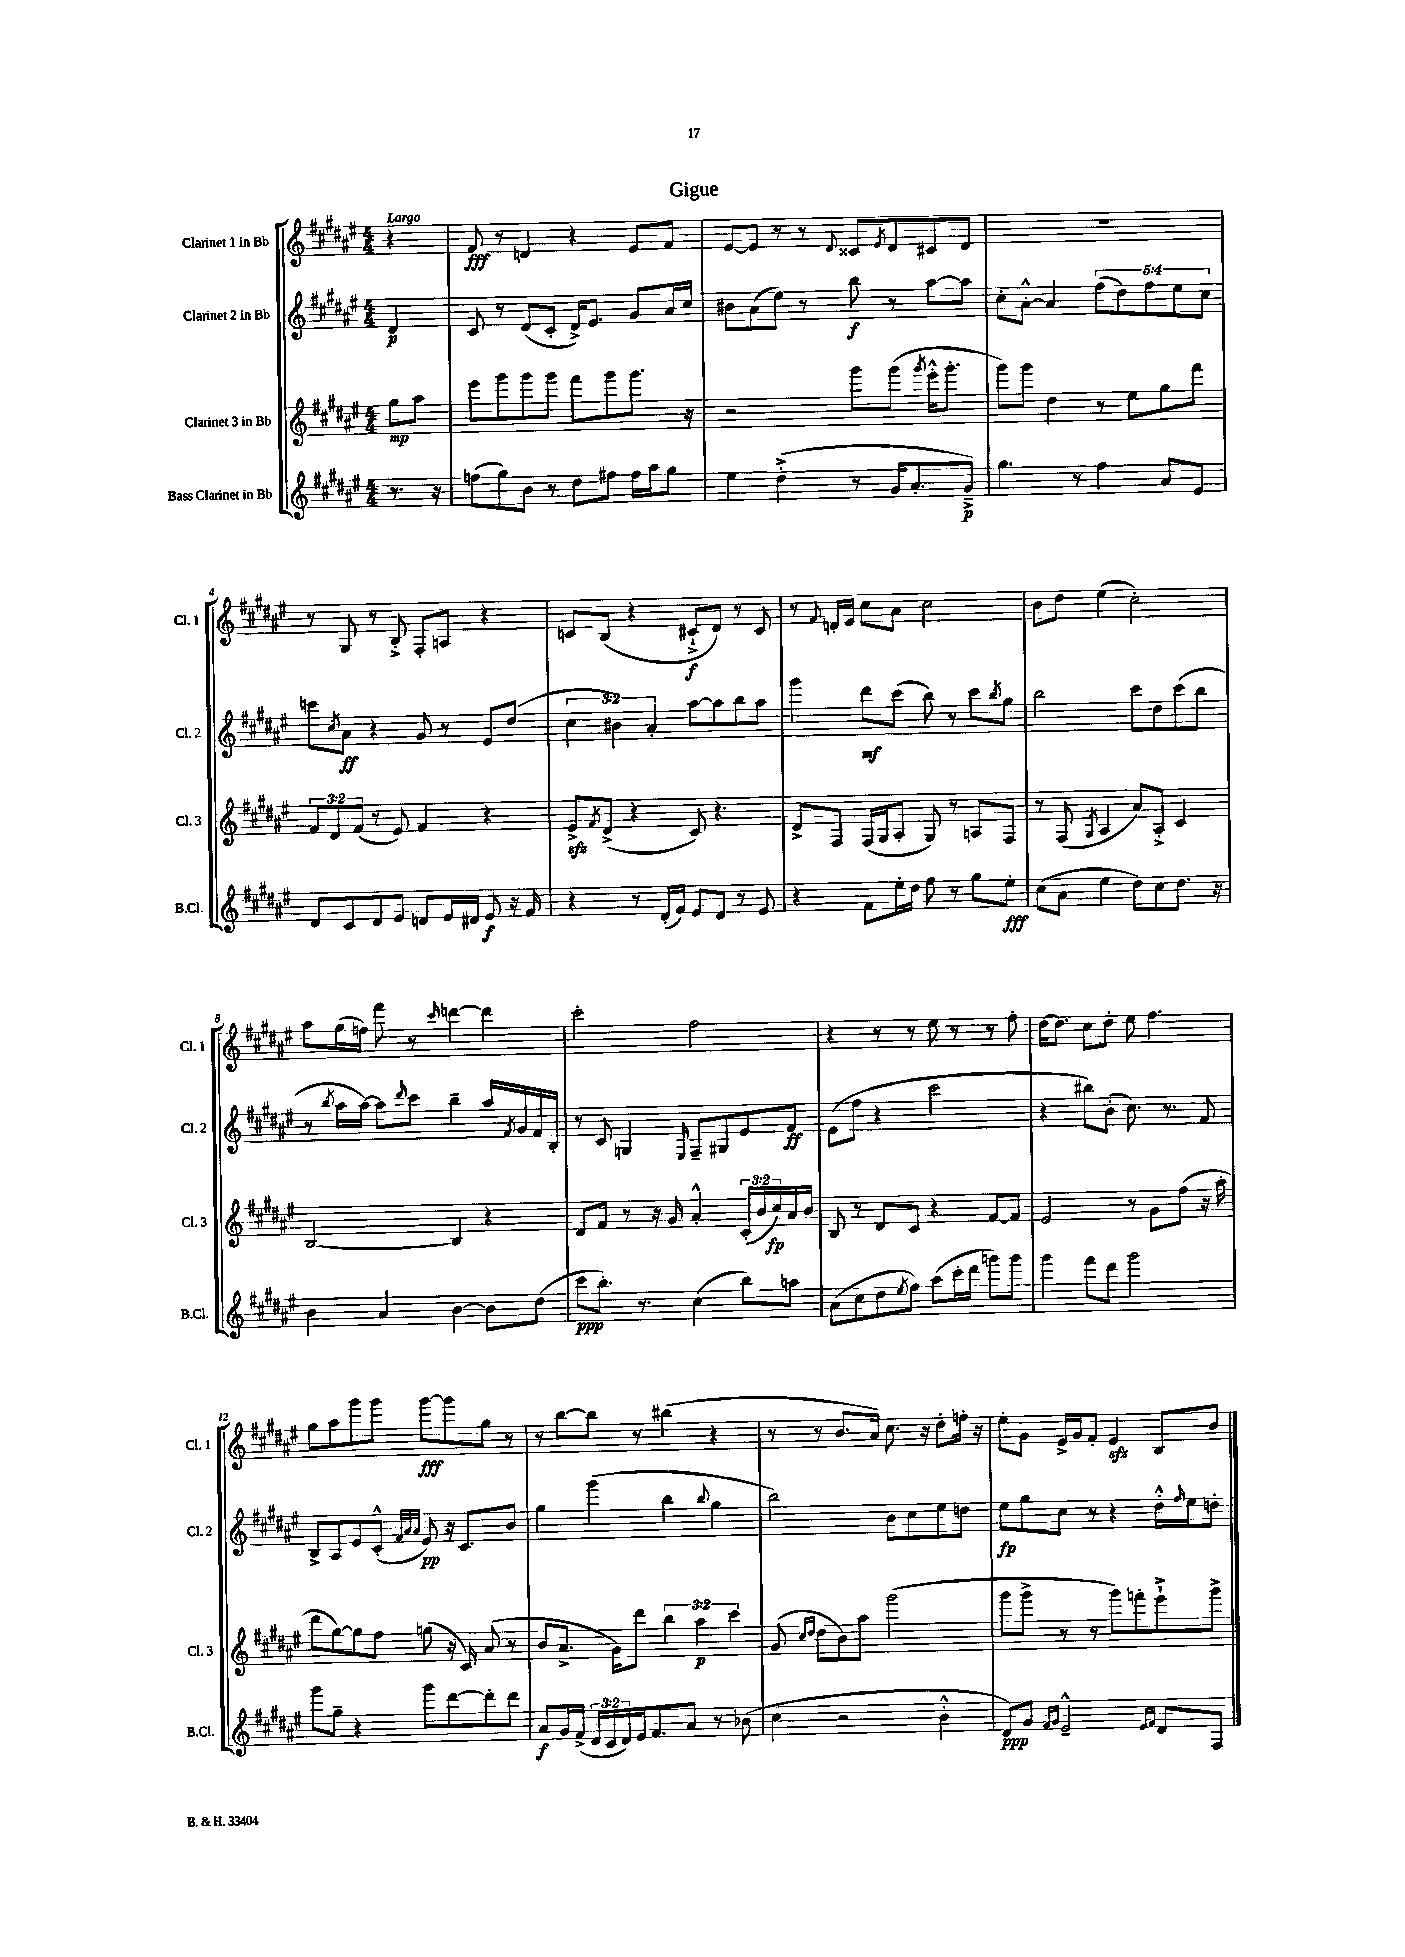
\header { title = "Gigue" }
<<
\new StaffGroup <<
\new Staff = "s0" \with { instrumentName = "Clarinet 1 in Bb" shortInstrumentName = "Cl. 1" } {
    \clef treble \key fis \major \numericTimeSignature \time 4/4 \partial 4 \tempo "Largo"
    r4 |
    fis'8\fff r8 d'4 r4 eis'8 fis'8 |
    eis'8~ eis'8 r8 r8 \appoggiatura { dis'8 } cisis'8 \acciaccatura { eis'8 } dis'8 cis'8 dis'8 |
    R1 |
    r8 gis8 r8 b8-.-> fis8-. a8 r4 |
    c'8 b8( r4 cis'8-!->\f dis'8) r8 cis'8 |
    r8 \appoggiatura { fis'8 } d'16-. eis'16 cis''8 ais'8 cis''2 |
    b'8 dis''8 eis''4( cis''2-.) |
    ais''8 gis''16( f''16) fis'''8 r8 \grace { cis'''16 } d'''4~ d'''4 |
    cis'''2-. fis''2 |
    r4 r8 r8 eis''8 r8 r8 fis''8-. |
    dis''16~ dis''8. cis''8 dis''8-. eis''8 fis''4. |
    gis''8 ais''8 gis'''8 gis'''8 gis'''8~\fff gis'''8 gis''8 r8 |
    r8 b''8~ b''8 r8 bis''4( r4 |
    r8 r8 b'8. ais'16) cis''8. r16 dis''8-. f''16-. r16 |
    eis''8-. gis'8 eis'16-> gis'16 fis'8-. eis'4\sfz b8 b'8 \bar "|." |
}
\new Staff = "s1" \with { instrumentName = "Clarinet 2 in Bb" shortInstrumentName = "Cl. 2" } {
    \clef treble \key fis \major \numericTimeSignature \time 4/4 \override Staff.TupletNumber.text = #tuplet-number::calc-fraction-text \partial 4
    dis'4\p |
    cis'8 r8 dis'8( cis'8-. dis'16->) eis'8. gis'8 ais'16 cis''16 |
    bis'8 ais'8( eis''8) r8 b''8\f r8 ais''8~ ais''8 |
    cis''8-. ais'8~-.-^ ais'4 \tuplet 5/4 { fis''8( dis''8) fis''8 eis''8 cis''8 } |
    c'''8 \acciaccatura { cis''8 } ais'8\ff r4 gis'8 r8 eis'8 dis''8( |
    \tuplet 3/2 { cis''4 bis'4) ais'4-. } ais''8~ ais''8 b''8 ais''8 |
    gis'''4 dis'''8\mf cis'''8( b''8) r8 cis'''8 \acciaccatura { b''8 } gis''8 |
    b''2 cis'''8 dis''8 cis'''8( b''8 |
    r8 \acciaccatura { b''8 } ais''16 ais''16~) ais''8 \grace { dis'''16 } cis'''8 b''4-- ais''16 \acciaccatura { fis'8 } gis'16 fis'16 b16-. |
    r8 cis'8 g4 \grace { eis16 } fis8-- gis8 eis'8 fis'8\ff |
    eis'8( fis''8 r4 cis'''2 |
    r4 bis''8) b'8-.( cis''8.) r8. fis'8 |
    b8-> ais8 eis'8 cis'8-.-^( \grace { fis'32 ais'32 ais'32 } eis'8\pp) r16 cis'8. b'8 |
    gis''4 gis'''4( b''4 \appoggiatura { b''8 } gis''4 |
    b''2) b'8 cis''8 eis''8 d''8 |
    eis''8\fp gis''8 cis''8 r8 r4 dis''16-.-^ \grace { fis''16 } eis''16 d''8-. \bar "|." |
}
\new Staff = "s2" \with { instrumentName = "Clarinet 3 in Bb" shortInstrumentName = "Cl. 3" } {
    \clef treble \key fis \major \numericTimeSignature \time 4/4 \override Staff.TupletNumber.text = #tuplet-number::calc-fraction-text \partial 4
    gis''8\mp ais''8 |
    eis'''8 gis'''8 gis'''8 gis'''8 fis'''8 gis'''8 gis'''8. r16 |
    r2 gis'''8 gis'''8( \acciaccatura { gis'''8 } eis'''16-.-^ gis'''8.-. |
    gis'''8) gis'''8 dis''4 r8 eis''8 gis''8 fis'''8 |
    \tuplet 3/2 { fis'8 dis'8 fis'8( } r8 eis'8) fis'4 r4 |
    eis'8->\sfz \acciaccatura { fis'8 } dis'8->( r4 cis'8) r4. |
    dis'8-> fis8 fis16( gis16 ais8-. gis8) r8 a8 fis8 |
    r8 fis8( \acciaccatura { gis8 } ais4 ais'8) ais8-.-> cis'4 |
    b2~ b4 r4 |
    dis'8 fis'8 r8 r16 gis'16 ais'4-.-^ \tuplet 3/2 { cis'16-.( b'16 cis''16\fp) } ais'16 b'16 |
    b8 r8 dis'8 cis'8 r4 fis'8~ fis'8 |
    eis'2 r8 gis'8 fis''8( r16 ais''16-. |
    dis'''8 gis''8~) gis''8 fis''8 g''8( r16 cis'16) ais'8( r8 |
    b'8 ais'8.-> gis'16) dis'''8 \tuplet 3/2 { b''4 ais''4\p cis'''4 } |
    gis'8( \grace { cis''16 dis''16 } dis''8 b'8) ais''8 gis'''2( |
    gis'''8 gis'''8-> r8 r8 gis'''8) f'''8-. eis'''8-!-> gis'''8-> \bar "|." |
}
\new Staff = "s3" \with { instrumentName = "Bass Clarinet in Bb" shortInstrumentName = "B.Cl." } {
    \clef treble \key fis \major \numericTimeSignature \time 4/4 \override Staff.TupletNumber.text = #tuplet-number::calc-fraction-text \partial 4
    r8. r16 |
    f''8( gis''8) b'8 r8 dis''8 fis''8 fis''16 ais''16 gis''8 |
    eis''4 dis''4-.->( r8 gis'16 ais'8.-. gis'8--->\p) |
    gis''4. r8 fis''4 ais'8 eis'8 |
    dis'8 cis'8 dis'8 eis'8 d'8 eis'16 dis'16 eis'8\f r16 fis'16 |
    r4 r8 dis'16-.( fis'16) eis'8 dis'8 r8 eis'8 |
    r4 fis'8 eis''16-. dis''16 fis''8 r8 gis''8 eis''8-.\fff |
    cis''8( ais'8 eis''4 dis''8) cis''8 dis''8. r16 |
    b'4 ais'4 b'4~ b'8 dis''8( |
    cis'''8\ppp b''8.-.) r8. cis''4( b''8) a''8 |
    ais'8( cis''8 dis''8 \acciaccatura { eis''8 } fis''8) ais''8( cis'''16-. dis'''16 g'''8) g'''8 |
    gis'''4 fis'''8 dis'''8 gis'''2 |
    gis'''8 gis''8-- r4 gis'''8 dis'''8~ dis'''8-. dis'''8 |
    ais'8\f gis'16 fis'16->( \tuplet 3/2 { dis'16 cis'16 dis'16) } eis'16 fis'8. ais'8 r8 bes'8( |
    cis''4 r2 b'4-.-^ |
    dis'8\ppp) gis'8 \grace { fis'16 gis'16 } eis'2---^ \grace { eis'16 fis'16 } dis'8 fis8 \bar "|." |
}
>>
>>
